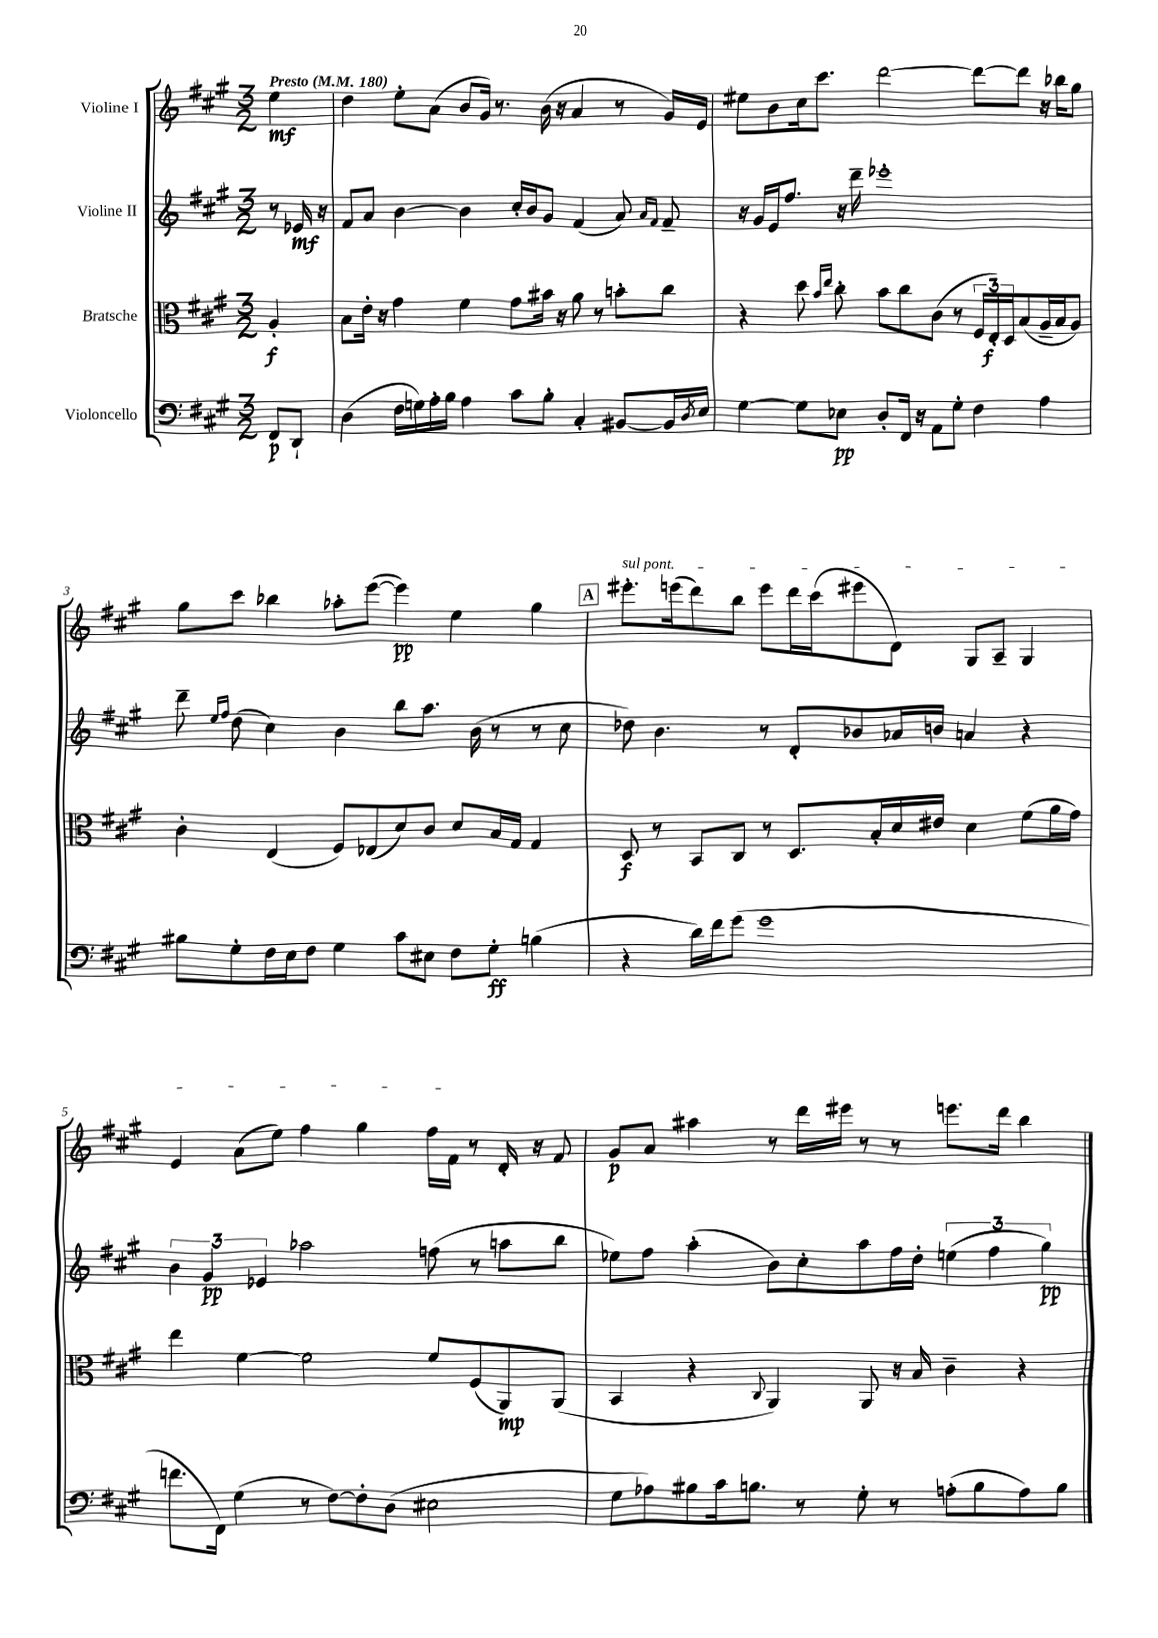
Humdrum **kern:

**kern	**kern	**kern	**kern
*staff4	*staff3	*staff2	*staff1
*clefF4	*clefC3	*clefG2	*clefG2
*k[f#c#g#]	*k[f#c#g#]	*k[f#c#g#]	*k[f#c#g#]
*M3/2	*M3/2	*M3/2	*M3/2
*MM180	*MM180	*MM180	*MM180
8FF#/L	4A'/	8r	4ee\
8DD`/J	.	16e-/	.
.	.	16r	.
=	=	=	=
(4D\	8B\L	8f#/L	4dd\
.	16e'\Jk	8a/J	.
.	16r	.	.
16F#\LL	4g#\	[4b\	8ee'\L
16G\)	.	.	.
16A'\	.	.	(8a\J
16B\JJ	.	.	.
4A\	4f#\	4b\]	8b/L
.	.	.	16g#/Jk)
.	.	.	8.r
8c#\L	8g#\L	16cc#'/LL	.
.	.	16b/J	.
8B'\J	16b#\Jk	8g#/J	(16b\
.	16r	.	16r
4C#'/	8a\	(4f#/	4a/
.	8r	.	.
[8BB#/L	8b'\L	8a/)	8r
.	.	16qqa/LL	.
.	.	16qqf#/JJ	.
16BB#/]L	8cc#\J	8f#~/	16g#/LL)
8qD/	.	.	.
16E/JJ	.	.	16e/JJ
=	=	=	=
[4G#\	4r	16r	8ee#\L
.	.	16g#/LL	.
.	.	16e/J	8b\
.	.	8.ff#/J	.
8G#\]L	8dd\	.	16cc#\k
.	.	.	8.ccc#\J
.	16qqb/LL	.	.
.	16qqee/JJ	.	.
8E-\J	8cc#'\	16r	.
.	.	16ddd~\	.
8D'/L	8b\L	1eee-'	[2ddd\
16FF#/Jk	8cc#\	.	.
16r	.	.	.
8AA\L	(8c#\J	.	.
8G#'\J	8r	.	.
4F#\	24F#/LL	.	8ddd\_L
.	24E'/)	.	.
.	24D/J	.	.
.	(8B/	.	8ddd\]J
4A\	16A~/L	.	16r
.	16B/J	.	16bb-\LK
.	8A/J)	.	8gg#\J
=	=	=	=
8B#\L	4c#'\	8ddd~\	8gg#\L
.	.	16qqee/LL	.
.	.	16qqff#/JJ	.
8G#'\	.	(8dd\	8ccc#\J
16F#\L	(4E/	4cc#\)	4bb-\
16E\J	.	.	.
8F#\J	.	.	.
4G#\	8F#/L)	4b\	8aa-'\L
.	(8E-/	.	([8eee\J
8c#\L	8d/)	8bb\L	4eee\])
8E#\J	8c#/J	8.aa\J	.
8F#\L	8d/L	.	4ee\
.	.	(16b\	.
8G#'\J	16B/L	8r	.
.	16G#/JJ	.	.
(4B\	4G#/	8r	4gg#\
.	.	8cc#\	.
=	=	=	=
4r	8D/	8dd-\)	8.eee#'\L
.	8r	4.b\	.
.	.	.	(16eee\k
16d\LL)	8BB/L	.	8ddd\)
16f#\J	.	.	.
(8g#\J	8C#/J	.	8bb\J
1g#	8r	8r	8eee\L
.	8.D/L	8d'/L	16ddd\L
.	.	.	(16ccc#\J
.	.	8b-/	8eee#\
.	16B'/L	.	.
.	16d/	16a-/L	8d\J)
.	16e#/JJ	16b/JJ	.
.	4d\	4a/	8G#/L
.	.	.	8A~/J
.	(8f#\L	4r	4G#/
.	16a\L	.	.
.	16g#\JJ)	.	.
=	=	=	=
8.f\L	4ee\	6b\	4e/
.	.	6g#/	.
16FF#\Jk)	.	.	.
(4G#\	[4f#\	.	(8a\L
.	.	6e-/	.
.	.	.	8ee\J)
8r	2f#\]	2aa-\	4ff#\
[8F#\L)	.	.	.
8F#'\]	.	.	4gg#\
(8D\J	.	.	.
2E#\	8f#/L	(8ff\	16ff#\LL
.	.	.	16f#\JJ
.	(8F#/	8r	8r
.	8AA/)	8aa\L	16d'/
.	.	.	16r
.	(8AA/J	8bb\J	8f#/
=	=	=	=
8G#\L	4BB/	8ee-\L)	8g#/L
8A-\)	.	8ff#\J	8a/J
8B#\	4r	(4aa'\	4aa#\
16c#\k	.	.	.
8.B\J	.	.	.
.	8qqC#/	.	.
.	4AA/)	8b\L)	8r
8r	.	8cc#'\	16ddd\LL
.	.	.	16eee#\JJ
8G#'\	8AA/	8aa\	8r
8r	16r	16ff#\L	8r
.	16B/	16dd'\JJ	.
(8A'\L	4c#~\	(6ee\	8.eee\L
8B\	.	.	.
.	.	6ff#\	.
.	.	.	16ddd\Jk
8A\)	4r	.	4bb\
.	.	6gg#\)	.
8B\J	.	.	.
==	==	==	==
*-	*-	*-	*-
